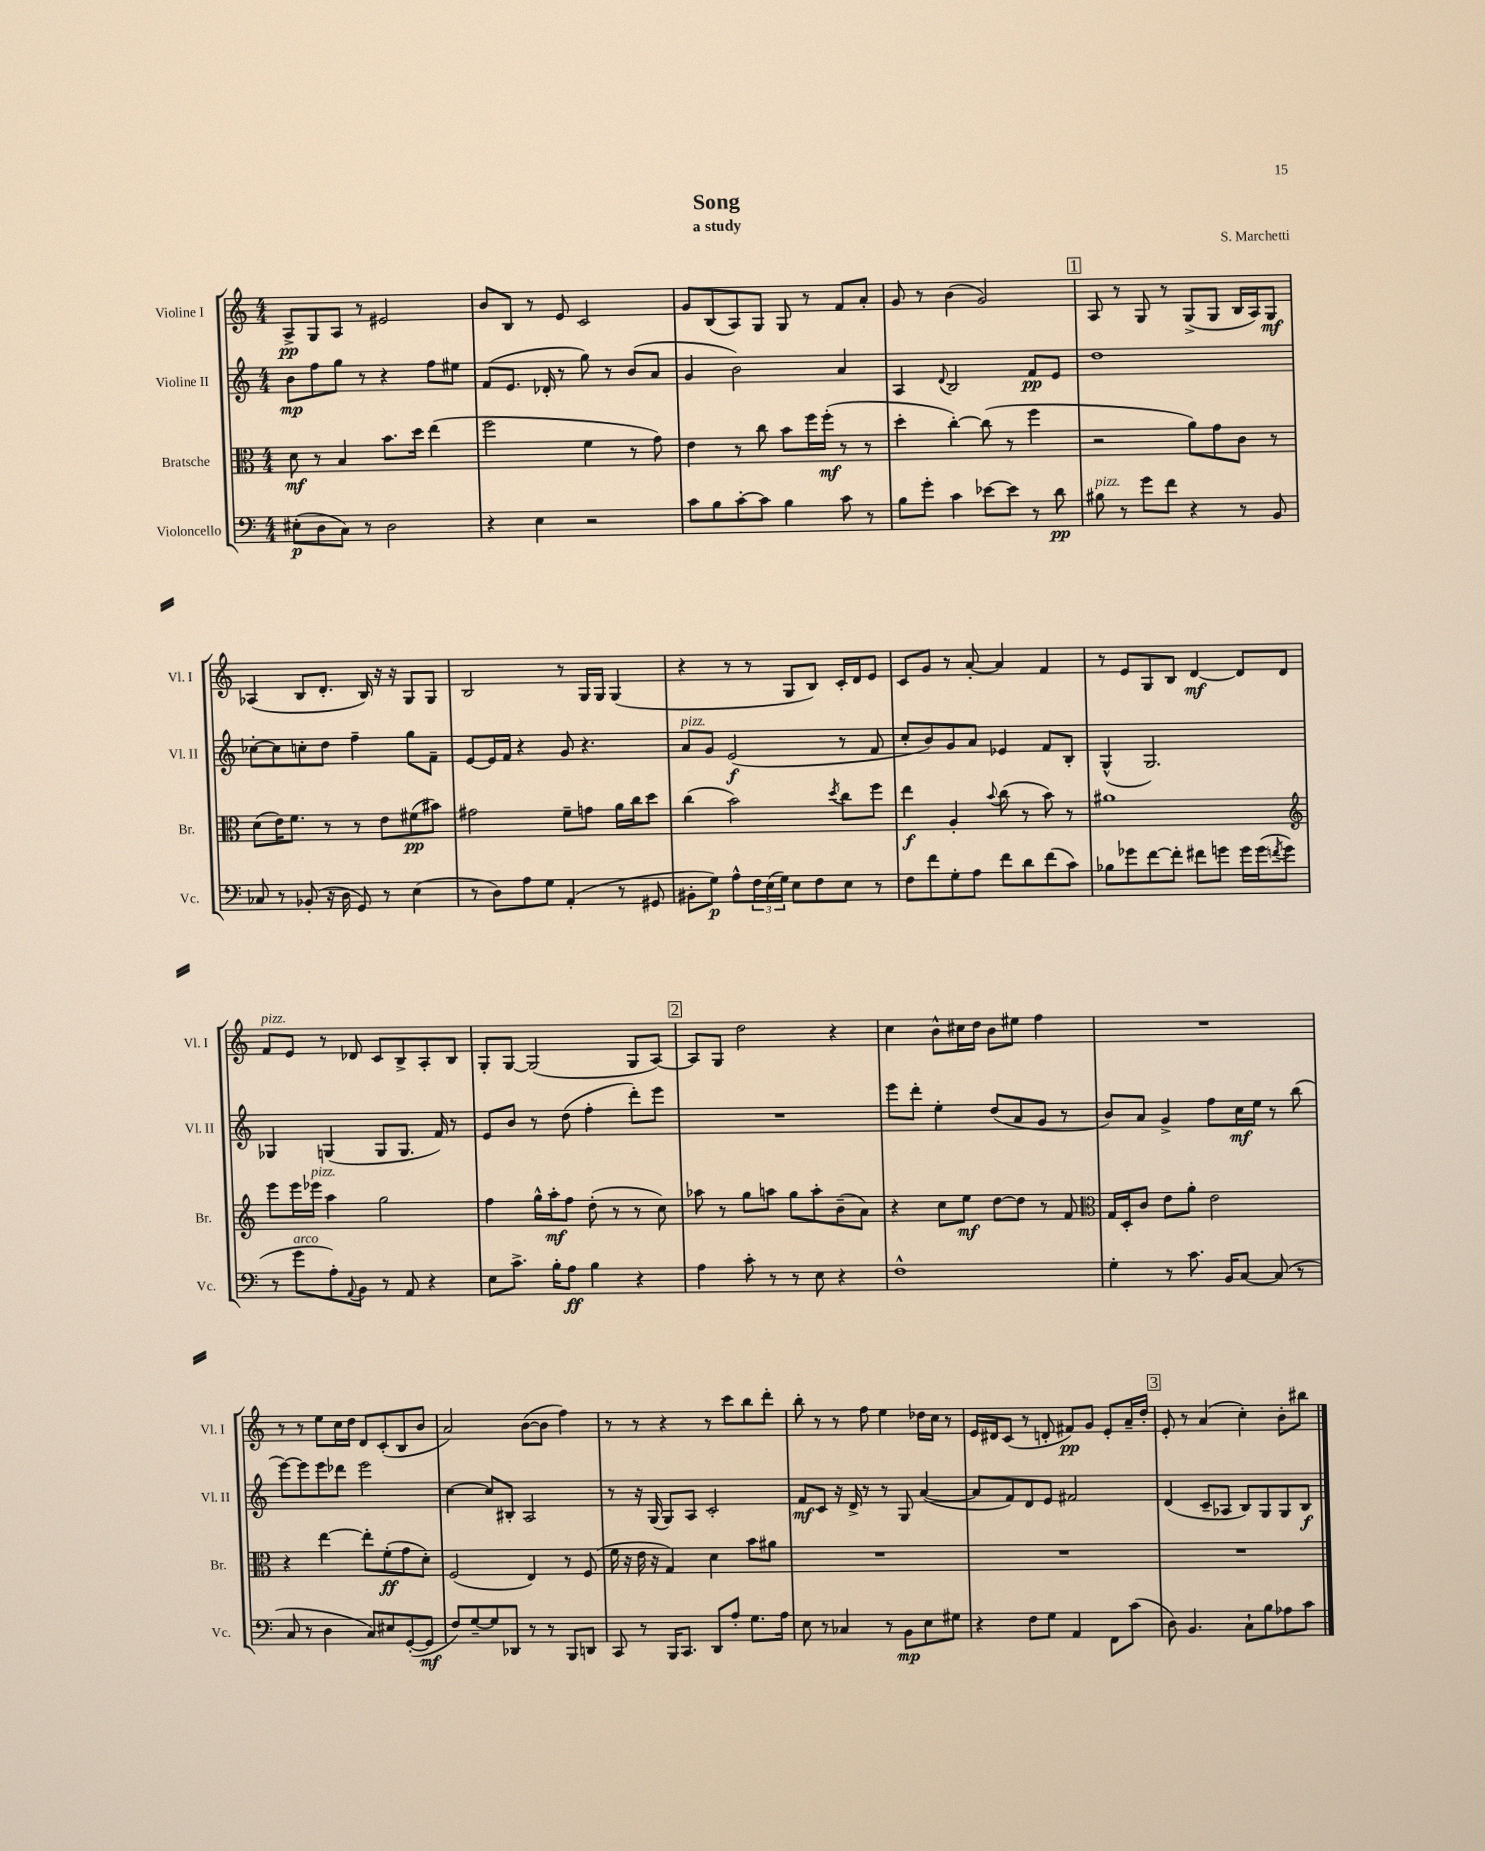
\header { title = "Song" composer = "S. Marchetti" subtitle = "a study" }
<<
\new StaffGroup <<
\new Staff = "s0" \with { instrumentName = "Violine I" shortInstrumentName = "Vl. I" } {
    \clef treble \key c \major \numericTimeSignature \time 4/4
    a8->\pp g8 a8 r8 eis'2 |
    b'8 b8 r8 e'8 c'2 |
    g'8 b8( a8) g8 g8 r8 f'8 a'8-. |
    g'8 r8 b'4( g'2) |
    \mark \markup { \box "1" } a8 r8 g8 r8 g8->( g8 b16 a16) g8\mf |
    aes4( b8 d'8.-. b16) r16 r16 g8 g8 |
    b2 r8 g16 g16 g4( |
    r4 r8 r8 g8 b8) c'16-. d'16 e'8 |
    c'8 g'8 r8 a'8~-. a'4 f'4 |
    r8 e'8 g8 b8 d'4~\mf d'8 d'8 |
    f'8^\markup { \italic "pizz." } e'8 r8 des'8 c'8 b8-> a8-. b8 |
    g8-. g8~ g2( g8 a8~) |
    \mark \markup { \box "2" } a8 g8 d''2 r4 |
    c''4 b'8-^ cis''16 d''16 b'8 eis''8 f''4 |
    R1 |
    r8 r8 e''8 c''16 d''16 d'8 c'8-.( b8 b'8 |
    a'2) b'8~( b'8 f''4) |
    r8 r8 r4 r8 c'''8 b''8 d'''8-. |
    b''8-. r8 r8 f''8 e''4 des''16 c''16 r8 |
    e'16 dis'16 c'8( r8 d'8-. fis'8\pp) g'8 e'8-. a'16-- d''16-. |
    \mark \markup { \box "3" } e'8-. r8 a'4( c''4-.) b'8-. bis''8 \bar "|." |
}
\new Staff = "s1" \with { instrumentName = "Violine II" shortInstrumentName = "Vl. II" } {
    \clef treble \key c \major \numericTimeSignature \time 4/4
    b'8\mp f''8 g''8 r8 r4 f''8 eis''8 |
    f'8( e'8. des'16-. r8 g''8) r8 b'8( a'8 |
    g'4 b'2) a'4 |
    a4 \appoggiatura { d'8 } b2 f'8\pp e'8 |
    \mark \markup { \box "1" } d''1 |
    ces''8~-. ces''8 c''8-. d''8 f''4-- g''8 f'8-- |
    e'8~ e'16 f'16 r4 g'8 r4. |
    a'8^\markup { \italic "pizz." } g'8 e'2\f( r8 f'8 |
    c''8-. b'8) g'8 a'8 ees'4 f'8 b8-. |
    g4-^( g2.) |
    ges4 g4( g8 g8. f'16) r8 |
    e'8 b'8 r8 d''8( f''4-. d'''8-.) e'''8 |
    \mark \markup { \box "2" } R1 |
    e'''8 d'''8-. e''4-. d''8( a'8 g'8 r8 |
    b'8) a'8 g'4-> f''8 c''16\mf e''16 r8 b''8( |
    e'''8~) e'''8 e'''8 des'''8 e'''2 |
    c''4~ c''8 bis8-. a2 |
    r8 r16 g16( g8) a8 c'2-. |
    f'8\mf c'8 r16 d'16-> r8 r8 g8 a'4~( |
    a'8 f'8) d'8 e'8 fis'2 |
    \mark \markup { \box "3" } d'4( c'8-- aes8 b8) g8 g8 b8\f \bar "|." |
}
\new Staff = "s2" \with { instrumentName = "Bratsche" shortInstrumentName = "Br." } {
    \clef alto \key c \major \numericTimeSignature \time 4/4
    d'8\mf r8 b4 b'8. d''16 e''4( |
    f''2 f'4 r8 g'8) |
    e'4 r8 c''8 b'8 f''16 f''16-.\mf( r8 r8 |
    d''4-. c''4~-.) c''8( r8 f''4 |
    \mark \markup { \box "1" } r2 a'8) g'8 c'8 r8 |
    d'8( e'16) f'8. r8 r8 e'8 fis'8\pp( bis'8) |
    gis'2 f'8-- g'8 a'16 c''16 d''8 |
    c''4( b'2) \acciaccatura { d''8 } c''8 f''8 |
    e''4\f a4-. \appoggiatura { b'8 } c''8( r8 b'8) r8 |
    ais'1 |
    \clef treble e'''8 e'''16 ees'''16^\markup { \italic "pizz." } a''4 g''2 |
    f''4 g''16-^ a''16-.\mf f''8 d''8-.( r8 r8 c''8) |
    \mark \markup { \box "2" } aes''8 r8 g''8 a''8 g''8 a''8-. b'8--( a'8) |
    r4 c''8 e''8\mf d''8~ d''8 r8 f'8 |
    \clef alto g16 d16-. c'8 e'8 a'8-. e'2 |
    r4 e''4~ e''8-. f'8-.\ff( g'8 d'8-.) |
    f2( e4) r8 f8( |
    f'16 r16 e'16 r16 g4) d'4 b'8 ais'8 |
    R1 |
    R1 |
    \mark \markup { \box "3" } R1 \bar "|." |
}
\new Staff = "s3" \with { instrumentName = "Violoncello" shortInstrumentName = "Vc." } {
    \clef bass \key c \major \numericTimeSignature \time 4/4
    eis8-.\p( d8 c8) r8 d2 |
    r4 e4 r2 |
    c'8 b8 c'8~-. c'8 b4 c'8 r8 |
    b8 g'8-. c'4 ees'8~ ees'8 r8 d'8\pp |
    \mark \markup { \box "1" } bis8^\markup { \italic "pizz." } r8 g'8 f'8 r4 r8 b,8 |
    ces8 r8 bes,8-.( r16 d16 g,8) r8 e4( |
    r8 d8) a8 g8 a,4-.( r8 gis,8 |
    bis,8-. g8\p) a8-^ \tuplet 3/2 { f16 e16( g16) } e8 f8 e8 r8 |
    f8 f'8 g8-. a8 f'8 d'8 f'8( c'8) |
    bes8 ges'8 f'8~ f'8-. fis'8 g'8 g'16 g'16( \acciaccatura { f'8 } g'8 |
    r8 g'8^\markup { \italic "arco" } a8-.) \appoggiatura { a,8 } b,8 r8 a,8 r4 |
    e8 c'8.-> b16-. a8\ff b4 r4 |
    \mark \markup { \box "2" } a4 c'8-. r8 r8 e8 r4 |
    f1-^ |
    g4-. r8 c'8. b,16 c8~ c8( r8 |
    c8 r8 d4 c8) eis8 g,8~-.( g,8\mf |
    f8) g8~-- g8 des,8 r8 r8 b,,8 d,8 |
    c,8 r8 b,,16 c,8. d,8 a8-. g8. a16 |
    e8 r8 ces4 r8 b,8\mp e8 gis8 |
    r4 f8 g8 a,4 f,8 c'8( |
    \mark \markup { \box "3" } d8) b,4. c8-! b8 aes8 c'8 \bar "|." |
}
>>
>>
\layout { \context { \Score \remove "Bar_number_engraver" } }
